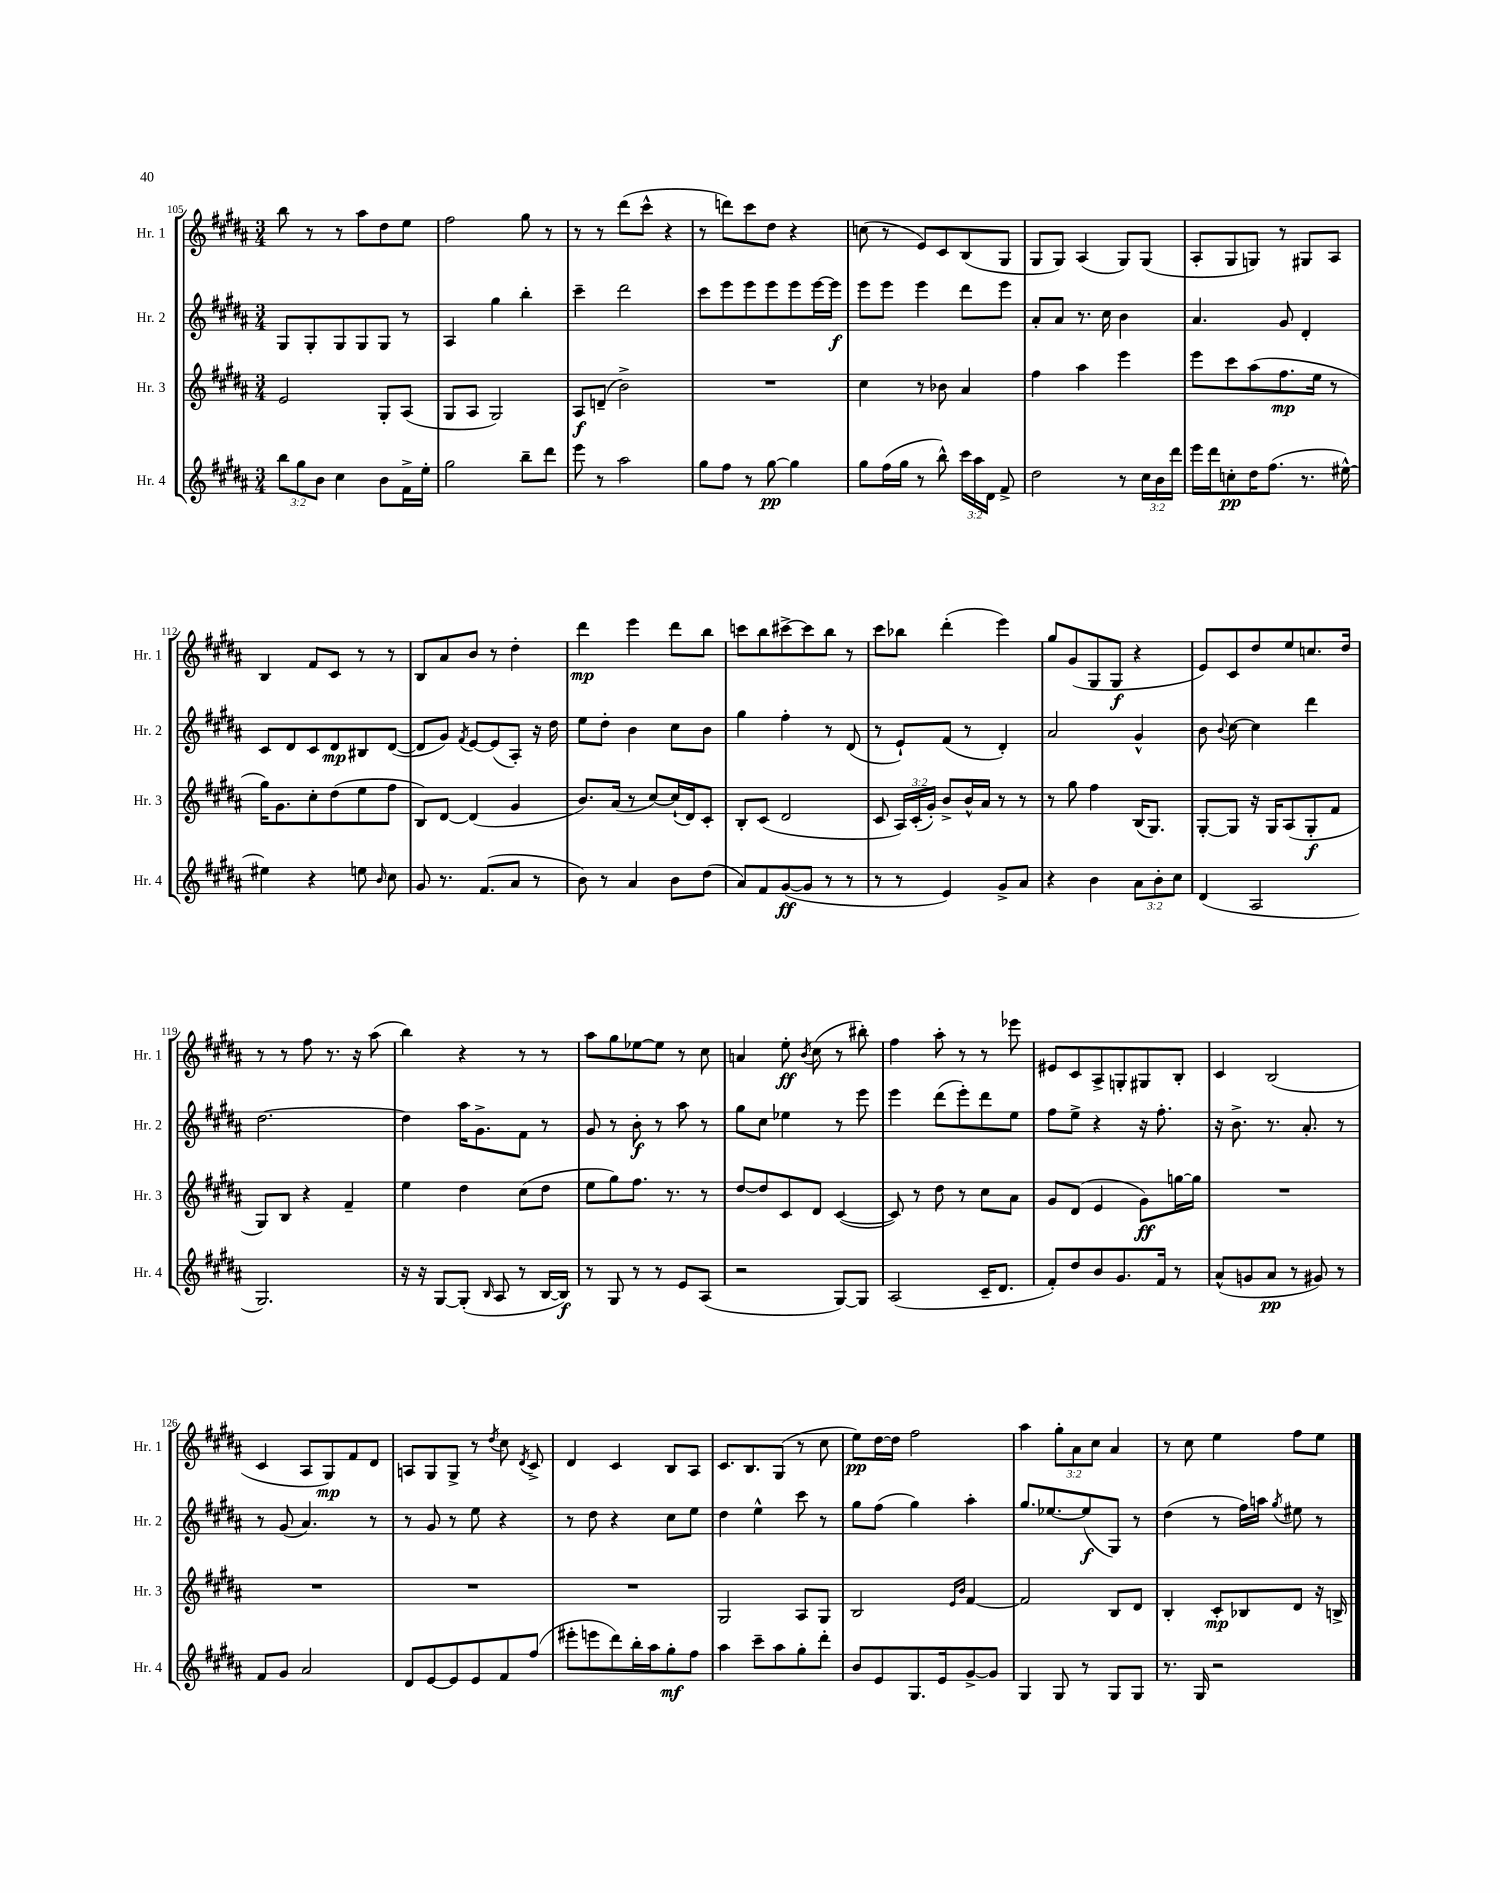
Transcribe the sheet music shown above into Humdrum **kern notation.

**kern	**dynam	**kern	**dynam	**kern	**dynam	**kern	**dynam
*part4	*part4	*part3	*part3	*part2	*part2	*part1	*part1
*staff4	*staff4	*staff3	*staff3	*staff2	*staff2	*staff1	*staff1
*I"Hr. 4	*	*I"Hr. 3	*	*I"Hr. 2	*	*I"Hr. 1	*
*I'Hr. 4	*	*I'Hr. 3	*	*I'Hr. 2	*	*I'Hr. 1	*
*clefG2	*	*clefG2	*	*clefG2	*	*clefG2	*
*k[f#c#g#d#a#]	*	*k[f#c#g#d#a#]	*	*k[f#c#g#d#a#]	*	*k[f#c#g#d#a#]	*
*M3/4	*	*M3/4	*	*M3/4	*	*M3/4	*
=105	=105	=105	=105	=105	=105	=105	=105
12bb\L	.	2e/	.	8G#/L	.	8bb\	.
12gg#\	.	.	.	.	.	.	.
.	.	.	.	8G#'/	.	8r	.
12b\J	.	.	.	.	.	.	.
4cc#\	.	.	.	8G#/	.	8r	.
.	.	.	.	8G#/	.	8aa#\L	.
8b\L	.	8G#'/L	.	8G#/J	.	8dd#\	.
16f#^\L	.	(8A#/J	.	8r	.	8ee\J	.
16ee'\JJ	.	.	.	.	.	.	.
=106	=106	=106	=106	=106	=106	=106	=106
2gg#\	.	8G#/L	.	4A#/	.	2ff#\	.
.	.	8A#/J	.	.	.	.	.
.	.	2G#/)	.	4gg#\	.	.	.
8bb~\L	.	.	.	4bb'\	.	8gg#\	.
8ddd#\J	.	.	.	.	.	8r	.
=107	=107	=107	=107	=107	=107	=107	=107
8eee\	.	8A#/L	f	4ccc#~\	.	8r	.
8r	.	(8dn~/J	.	.	.	8r	.
2aa#\	.	2b^\)	.	2ddd#\	.	(8ddd#\L	.
.	.	.	.	.	.	8ccc#^^\J	.
.	.	.	.	.	.	4r	.
=108	=108	=108	=108	=108	=108	=108	=108
8gg#\L	.	2.r	.	8ccc#\L	.	8r	.
8ff#\J	.	.	.	8eee\	.	8dddn\L)	.
8r	.	.	.	8eee\	.	8ccc#\	.
[8gg#\	pp	.	.	8eee\	.	8dd#\J	.
4gg#\]	.	.	.	8eee\	.	4r	.
.	.	.	.	[16eee\L	.	.	.
.	.	.	.	16eee\JJ]	f	.	.
=109	=109	=109	=109	=109	=109	=109	=109
8gg#\L	.	4cc#\	.	8eee\L	.	(8ccn\	.
(16ff#\L	.	.	.	8eee\J	.	8r	.
16gg#\JJ	.	.	.	.	.	.	.
8r	.	8r	.	4eee\	.	8e/L)	.
8bb^^\)	.	8b-X\	.	.	.	8c#/	.
24ccc#\LL	.	4a#/	.	8ddd#\L	.	(8B/	.
24aa#\	.	.	.	.	.	.	.
24d#\JJ	.	.	.	.	.	.	.
8f#^/	.	.	.	8eee\J	.	8G#/J	.
=110	=110	=110	=110	=110	=110	=110	=110
2dd#\	.	4ff#\	.	8a#'/L	.	8G#/L	.
.	.	.	.	8a#/J	.	8G#/J)	.
.	.	4aa#\	.	8.r	.	(4A#/	.
.	.	.	.	16cc#\	.	.	.
8r	.	4eee\	.	4b\	.	8G#/L)	.
24cc#\LL	.	.	.	.	.	(8G#/J	.
24b\	.	.	.	.	.	.	.
24ddd#\JJ	.	.	.	.	.	.	.
=111	=111	=111	=111	=111	=111	=111	=111
16eee\LL	.	8eee\L	.	4.a#/	.	8A#'/L	.
16ddd#\J	.	.	.	.	.	.	.
8ccn'\	pp	8ccc#\	.	.	.	8G#/	.
16dd#\K	.	(8aa#\	.	.	.	8Gn/J)	.
(8.ff#\J	.	.	.	.	.	.	.
.	.	8.ff#\	mp	8g#/	.	8r	.
8.r	.	.	.	4d#'/	.	8G#X/L	.
.	.	16ee\Jk	.	.	.	.	.
.	.	8r	.	.	.	8A#/J	.
[16ee#X^^\)	.	.	.	.	.	.	.
!!LO:LB:g=z
=112	=112	=112	=112	=112	=112	=112	=112
4ee#X\]	.	16gg#\KL)	.	8c#/L	.	4B/	.
.	.	8.g#\	.	.	.	.	.
.	.	.	.	8d#/	.	.	.
4r	.	8cc#'\	.	8c#/	.	8f#/L	.
.	.	(8dd#\	.	8d#/	mp	8c#/J	.
8een\	.	8ee\	.	8B#X/	.	8r	.
16qqb/	.	.	.	.	.	.	.
8cc#\	.	8ff#\J	.	([8d#/J	.	8r	.
=113	=113	=113	=113	=113	=113	=113	=113
8g#/	.	8B/L)	.	8d#/L]	.	8B/L	.
8.r	.	[8d#/J	.	8g#/J)	.	8a#/	.
.	.	.	.	8qf#/	.	.	.
.	.	(4d#/]	.	[8e/L	.	8b/J	.
(8.f#/L	.	.	.	.	.	.	.
.	.	.	.	(8e/]	.	8r	.
8a#/J	.	4g#/	.	8A#'/J)	.	4dd#'\	.
8r	.	.	.	16r	.	.	.
.	.	.	.	16dd#\	.	.	.
=114	=114	=114	=114	=114	=114	=114	=114
8b\)	.	8.b/L)	.	8ee\L	.	4ddd#\	mp
8r	.	.	.	8dd#'\J	.	.	.
.	.	(16a#/Jk	.	.	.	.	.
4a#/	.	8r	.	4b\	.	4eee\	.
.	.	[8cc#/L)	.	.	.	.	.
8b\L	.	(16cc#`/L]	.	8cc#\L	.	8ddd#\L	.
.	.	16d#/J)	.	.	.	.	.
(8dd#\J	.	8c#'/J	.	8b\J	.	8bb\J	.
=115	=115	=115	=115	=115	=115	=115	=115
8a#/L)	.	8B'/L	.	4gg#\	.	8cccn\L	.
8f#/	.	(8c#/J	.	.	.	8bb\	.
([8g#/	ff	2d#/	.	4ff#'\	.	[8ccc#X^\	.
8g#/J]	.	.	.	.	.	8ccc#\]	.
8r	.	.	.	8r	.	8bb\J	.
8r	.	.	.	(8d#/	.	8r	.
=116	=116	=116	=116	=116	=116	=116	=116
8r	.	8c#/	.	8r	.	8ccc#\L	.
8r	.	24A#/LL)	.	8e`/L)	.	8bb-X\J	.
.	.	(24c#'/	.	.	.	.	.
.	.	24g#'/JJ)	.	.	.	.	.
4e/)	.	8b^/L	.	(8f#/J	.	(4ddd#'\	.
.	.	16b^^/L	.	8r	.	.	.
.	.	16a#/JJ	.	.	.	.	.
8g#^/L	.	8r	.	4d#'/)	.	4eee\)	.
8a#/J	.	8r	.	.	.	.	.
=117	=117	=117	=117	=117	=117	=117	=117
4r	.	8r	.	2a#/	.	8gg#/L	.
.	.	8gg#\	.	.	.	(8g#/	.
4b\	.	4ff#\	.	.	.	8G#/	.
.	.	.	.	.	.	8G#/J	f
12a#\L	.	(16B/KL	.	4g#^^/	.	4r	.
.	.	8.G#/J)	.	.	.	.	.
12b'\	.	.	.	.	.	.	.
12cc#\J	.	.	.	.	.	.	.
=118	=118	=118	=118	=118	=118	=118	=118
(4d#/	.	[8G#'/L	.	8b\	.	8e/L)	.
.	.	.	.	8qqb/	.	.	.
.	.	8G#/J]	.	[8cc#\	.	8c#/	.
2A#/	.	16r	.	4cc#\]	.	8dd#/	.
.	.	16G#/KL	.	.	.	.	.
.	.	(8A#/	.	.	.	8ee/	.
.	.	8G#'/	f	4ddd#\	.	8.ccn/	.
.	.	8f#/J	.	.	.	.	.
.	.	.	.	.	.	16dd#/Jk	.
!!LO:LB:g=z
=119	=119	=119	=119	=119	=119	=119	=119
2.G#/)	.	8G#/L)	.	[2.dd#\	.	8r	.
.	.	8B/J	.	.	.	8r	.
.	.	4r	.	.	.	8ff#\	.
.	.	.	.	.	.	8.r	.
.	.	4f#~/	.	.	.	.	.
.	.	.	.	.	.	16r	.
.	.	.	.	.	.	(8aa#\	.
=120	=120	=120	=120	=120	=120	=120	=120
16r	.	4ee\	.	4dd#\]	.	4bb\)	.
16r	.	.	.	.	.	.	.
[8G#/L	.	.	.	.	.	.	.
(8G#'/J]	.	4dd#\	.	16aa#\KL	.	4r	.
.	.	.	.	8.g#^\	.	.	.
16qqB/	.	.	.	.	.	.	.
8A#/	.	.	.	.	.	.	.
8r	.	(8cc#\L	.	8f#\J	.	8r	.
[16B/LL	.	8dd#\J	.	8r	.	8r	.
16B/JJ])	f	.	.	.	.	.	.
=121	=121	=121	=121	=121	=121	=121	=121
8r	.	8ee\L	.	8g#/	.	8aa#\L	.
8G#/	.	8gg#\)	.	8r	.	8gg#\	.
8r	.	8.ff#\J	.	8b'\	f	[8ee-X\	.
8r	.	.	.	8r	.	8ee-\J]	.
.	.	8.r	.	.	.	.	.
8e/L	.	.	.	8aa#\	.	8r	.
(8A#/J	.	8r	.	8r	.	8cc#\	.
=122	=122	=122	=122	=122	=122	=122	=122
2r	.	[8dd#/L	.	8gg#\L	.	4an/	.
.	.	8dd#/]	.	8cc#\J	.	.	.
.	.	8c#/	.	4ee-X\	.	8ee'\	ff
.	.	.	.	.	.	8qb/	.
.	.	8d#/J	.	.	.	(8cc#\	.
[8G#/L)	.	([4c#/	.	8r	.	8r	.
8G#/J]	.	.	.	8eee\	.	8bb#X'\)	.
=123	=123	=123	=123	=123	=123	=123	=123
(2A#/	.	8c#/])	.	4eee\	.	4ff#\	.
.	.	8r	.	.	.	.	.
.	.	8dd#\	.	(8ddd#\L	.	8aa#'\	.
.	.	8r	.	8eee'\)	.	8r	.
16c#~/KL	.	8cc#\L	.	8ddd#\	.	8r	.
8.d#/J	.	.	.	.	.	.	.
.	.	8a#\J	.	8ee\J	.	8eee-X\	.
=124	=124	=124	=124	=124	=124	=124	=124
8f#'/L)	.	8g#/L	.	8ff#\L	.	8e#X/L	.
8dd#/	.	(8d#/J	.	8ee^\J	.	8c#/	.
8b/	.	4e/	.	4r	.	8A#^/	.
8.g#/	.	.	.	.	.	8Gn'/	.
.	.	8g#\L)	ff	16r	.	8G#X/	.
16f#/Jk	.	.	.	8.ff#'\	.	.	.
8r	.	[16ggn\L	.	.	.	8B'/J	.
.	.	16gg\JJ]	.	.	.	.	.
=125	=125	=125	=125	=125	=125	=125	=125
(8a#^^/L	.	2.r	.	16r	.	4c#/	.
.	.	.	.	8.b^\	.	.	.
8gn/	.	.	.	.	.	.	.
8a#/J	pp	.	.	8.r	.	(2B/	.
8r	.	.	.	.	.	.	.
.	.	.	.	8.a#'/	.	.	.
8g#X/)	.	.	.	.	.	.	.
8r	.	.	.	8r	.	.	.
!!LO:LB:g=z
=126	=126	=126	=126	=126	=126	=126	=126
8f#/L	.	2.r	.	8r	.	4c#/	.
8g#/J	.	.	.	(8g#/	.	.	.
2a#/	.	.	.	4.a#/)	.	8A#/L	.
.	.	.	.	.	.	8G#/)	mp
.	.	.	.	.	.	8f#/	.
.	.	.	.	8r	.	8d#/J	.
=127	=127	=127	=127	=127	=127	=127	=127
8d#/L	.	2.r	.	8r	.	8An/L	.
[8e/	.	.	.	8g#/	.	8G#/	.
8e/]	.	.	.	8r	.	8G#^/J	.
8e/	.	.	.	8ee\	.	8r	.
.	.	.	.	.	.	8qdd#/	.
8f#/	.	.	.	4r	.	8cc#\	.
.	.	.	.	.	.	8qd#/	.
(8ff#/J	.	.	.	.	.	8c#^/	.
=128	=128	=128	=128	=128	=128	=128	=128
8eee#X'\L	.	2.r	.	8r	.	4d#/	.
8eeen\	.	.	.	8dd#\	.	.	.
8ddd#\)	.	.	.	4r	.	4c#/	.
16bb'\L	.	.	.	.	.	.	.
16aa#\J	.	.	.	.	.	.	.
8gg#'\	mf	.	.	8cc#\L	.	8B/L	.
8ff#\J	.	.	.	8ee\J	.	8A#/J	.
=129	=129	=129	=129	=129	=129	=129	=129
4aa#\	.	2G#/	.	4dd#\	.	8.c#/L	.
.	.	.	.	.	.	8.B/	.
8ccc#~\L	.	.	.	4ee^^\	.	.	.
8aa#\	.	.	.	.	.	(8G#/J	.
8gg#'\	.	8A#/L	.	8ccc#\	.	8r	.
8ddd#'\J	.	8G#/J	.	8r	.	8cc#\	.
=130	=130	=130	=130	=130	=130	=130	=130
8b/L	.	2B/	.	8gg#\L	.	8ee\L)	pp
8e/	.	.	.	(8ff#\J	.	[16dd#\L	.
.	.	.	.	.	.	16dd#\JJ]	.
8.G#/	.	.	.	4gg#\)	.	2ff#\	.
16e/k	.	.	.	.	.	.	.
.	.	16qqe/LL	.	.	.	.	.
.	.	16qqb/JJ	.	.	.	.	.
[8g#^/	.	[4f#/	.	4aa#'\	.	.	.
8g#/J]	.	.	.	.	.	.	.
=131	=131	=131	=131	=131	=131	=131	=131
4G#/	.	2f#/]	.	8.gg#/L	.	4aa#\	.
.	.	.	.	[8.ee-X/	.	.	.
8G#/	.	.	.	.	.	12gg#'\L	.
.	.	.	.	.	.	12a#\	.
8r	.	.	.	(8ee-/]	f	.	.
.	.	.	.	.	.	12cc#\J	.
8G#/L	.	8B/L	.	8G#/J)	.	4a#/	.
8G#/J	.	8d#/J	.	8r	.	.	.
=132	=132	=132	=132	=132	=132	=132	=132
8.r	.	4B'/	.	(4dd#\	.	8r	.
.	.	.	.	.	.	8cc#\	.
16G#/	.	.	.	.	.	.	.
2r	.	8c#'/L	mp	8r	.	4ee\	.
.	.	8B-X/	.	16ff#\LL)	.	.	.
.	.	.	.	16aan\JJ	.	.	.
.	.	.	.	8qgg#/	.	.	.
.	.	8d#/J	.	8ee#X\	.	8ff#\L	.
.	.	16r	.	8r	.	8ee\J	.
.	.	16Bn^/	.	.	.	.	.
==	==	==	==	==	==	==	==
*-	*-	*-	*-	*-	*-	*-	*-
